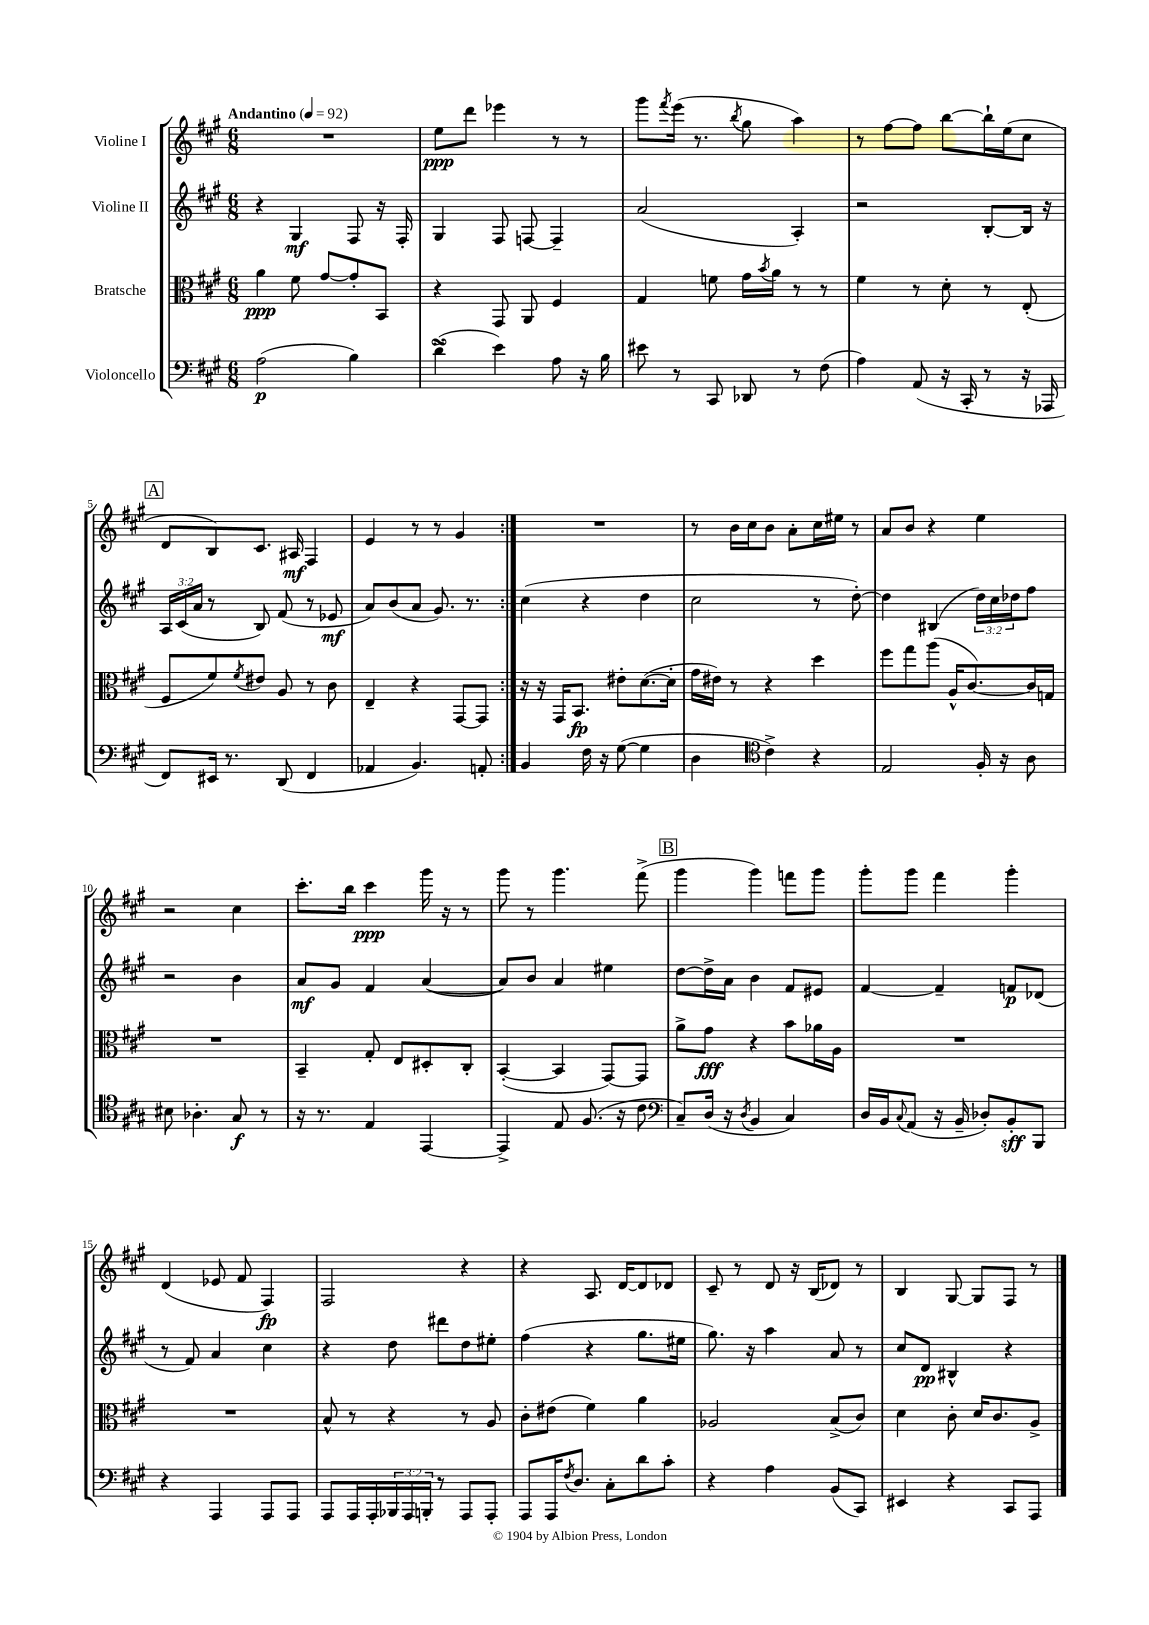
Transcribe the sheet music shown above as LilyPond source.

<<
\new StaffGroup <<
\new Staff = "s0" \with { instrumentName = "Violine I" } {
    \clef treble \key a \major \numericTimeSignature \time 6/8 \tempo "Andantino" 4 = 92
    \repeat volta 2 { R2. |
    e''8\ppp d'''8 ees'''4 r8 r8 |
    gis'''8 \acciaccatura { fis'''8 } e'''16( r8. \acciaccatura { b''8 } gis''8 a''4) |
    r8 fis''8~ fis''8 b''8~ b''16-! e''16( cis''8 |
    \mark \markup { \box "A" } d'8 b8) cis'8. ais16\mf fis4 |
    e'4 r8 r8 gis'4 | }
    R2. |
    r8 b'16 cis''16 b'8 a'8-. cis''16 eis''16 r8 |
    a'8 b'8 r4 e''4 |
    r2 cis''4 |
    cis'''8.-. b''16 cis'''4\ppp gis'''16 r16 r8 |
    gis'''8 r8 gis'''4. fis'''8->( |
    \mark \markup { \box "B" } gis'''4 gis'''4) f'''8 gis'''8 |
    gis'''8-. gis'''8 fis'''4 gis'''4-. |
    d'4( ees'8 fis'8 fis4\fp) |
    fis2 r4 |
    r4 a8. d'16~ d'8 des'8 |
    cis'8-- r8 d'8 r16 b16( des'8) r8 |
    b4 gis8~ gis8 fis8 r8 \bar "|." |
}
\new Staff = "s1" \with { instrumentName = "Violine II" } {
    \clef treble \key a \major \numericTimeSignature \time 6/8 \override Staff.TupletNumber.text = #tuplet-number::calc-fraction-text
    \repeat volta 2 { r4 gis4\mf fis8 r16 fis16-. |
    gis4 fis8 f8~ f4-- |
    a'2( a4-.) |
    r2 b8~-. b16 r16 |
    \mark \markup { \box "A" } \tuplet 3/2 { a16 cis'16( a'16 } r8 b8) fis'8( r8 ees'8\mf |
    a'8) b'8( a'8 gis'8.) r8. | }
    cis''4( r4 d''4 |
    cis''2 r8 d''8~-.) |
    d''4 bis4( \tuplet 3/2 { d''16) cis''16 des''16 } fis''8 |
    r2 b'4 |
    a'8\mf gis'8 fis'4 a'4~( |
    a'8) b'8 a'4 eis''4 |
    \mark \markup { \box "B" } d''8~ d''16-> a'16 b'4 fis'8 eis'8 |
    fis'4~ fis'4-- f'8\p des'8( |
    r8 fis'8) a'4 cis''4 |
    r4 d''8 dis'''8 d''8 eis''8-. |
    fis''4( r4 gis''8. eis''16 |
    gis''8.) r16 a''4 a'8 r8 |
    cis''8 d'8\pp bis4-^ r4 \bar "|." |
}
\new Staff = "s2" \with { instrumentName = "Bratsche" } {
    \clef alto \key a \major \numericTimeSignature \time 6/8
    \repeat volta 2 { a'4\ppp fis'8 gis'8~ gis'8-. b,8 |
    r4 gis,8 a,8 fis4 |
    gis4 f'8 gis'16 \acciaccatura { b'8 } a'16 r8 r8 |
    fis'4 r8 d'8-. r8 e8-.( |
    \mark \markup { \box "A" } fis8 fis'8) \acciaccatura { fis'8 } eis'8 a8 r8 cis'8 |
    e4-- r4 gis,8~ gis,8 | }
    r16 r16 gis,16 b,8.\fp eis'8-. d'8.~( d'16-. |
    gis'16 eis'16) r8 r4 d''4 |
    fis''8 gis''8 a''8( a16-^ cis'8.~) cis'16 g16 |
    R2. |
    b,4-- gis8-. e8 dis8-. cis8-. |
    b,4~-.( b,4 gis,8~) gis,8 |
    \mark \markup { \box "B" } a'8-> gis'8\fff r4 b'8 aes'16 a16 |
    R2. |
    R2. |
    b8-^ r8 r4 r8 a8 |
    cis'8-. eis'8( fis'4) a'4 |
    aes2 b8->( cis'8) |
    d'4 cis'8-. d'16 cis'8. a8-> \bar "|." |
}
\new Staff = "s3" \with { instrumentName = "Violoncello" } {
    \clef bass \key a \major \numericTimeSignature \time 6/8 \override Staff.TupletNumber.text = #tuplet-number::calc-fraction-text
    \repeat volta 2 { a2\p( b4) |
    d'4->\turn( e'4) a8 r16 b16 |
    eis'8 r8 cis,8 des,8 r8 fis8( |
    a4) a,8( r16 cis,16-. r8 r16 aes,,16 |
    \mark \markup { \box "A" } fis,8) eis,16 r8. d,8( fis,4 |
    aes,4 b,4.) a,8-. | }
    b,4 fis16 r16 gis8~( gis4 |
    d4 \clef tenor cis'4->) r4 |
    e2 fis16-. r16 a8 |
    bis8 aes4.-. gis8\f r8 |
    r16 r8. e4 e,4~ |
    e,4-> e8 fis8.( r16 cis'8 |
    \mark \markup { \box "B" } \clef bass cis8--) d16( r16 \acciaccatura { d8 } b,4 cis4) |
    d16 b,16 \appoggiatura { cis8 } a,8( r16 b,16-- des8-.) b,8-.\sff b,,8 |
    r4 a,,4 a,,8 a,,8 |
    a,,8 a,,16 a,,16-. \tuplet 3/2 { bes,,16 a,,16 b,,16-. } r8 a,,8 a,,8-. |
    a,,8 a,,16 \acciaccatura { fis8 } d8. cis8-. d'8 cis'8-. |
    r4 a4 b,8( cis,8) |
    eis,4 r4 cis,8 a,,8 \bar "|." |
}
>>
>>
